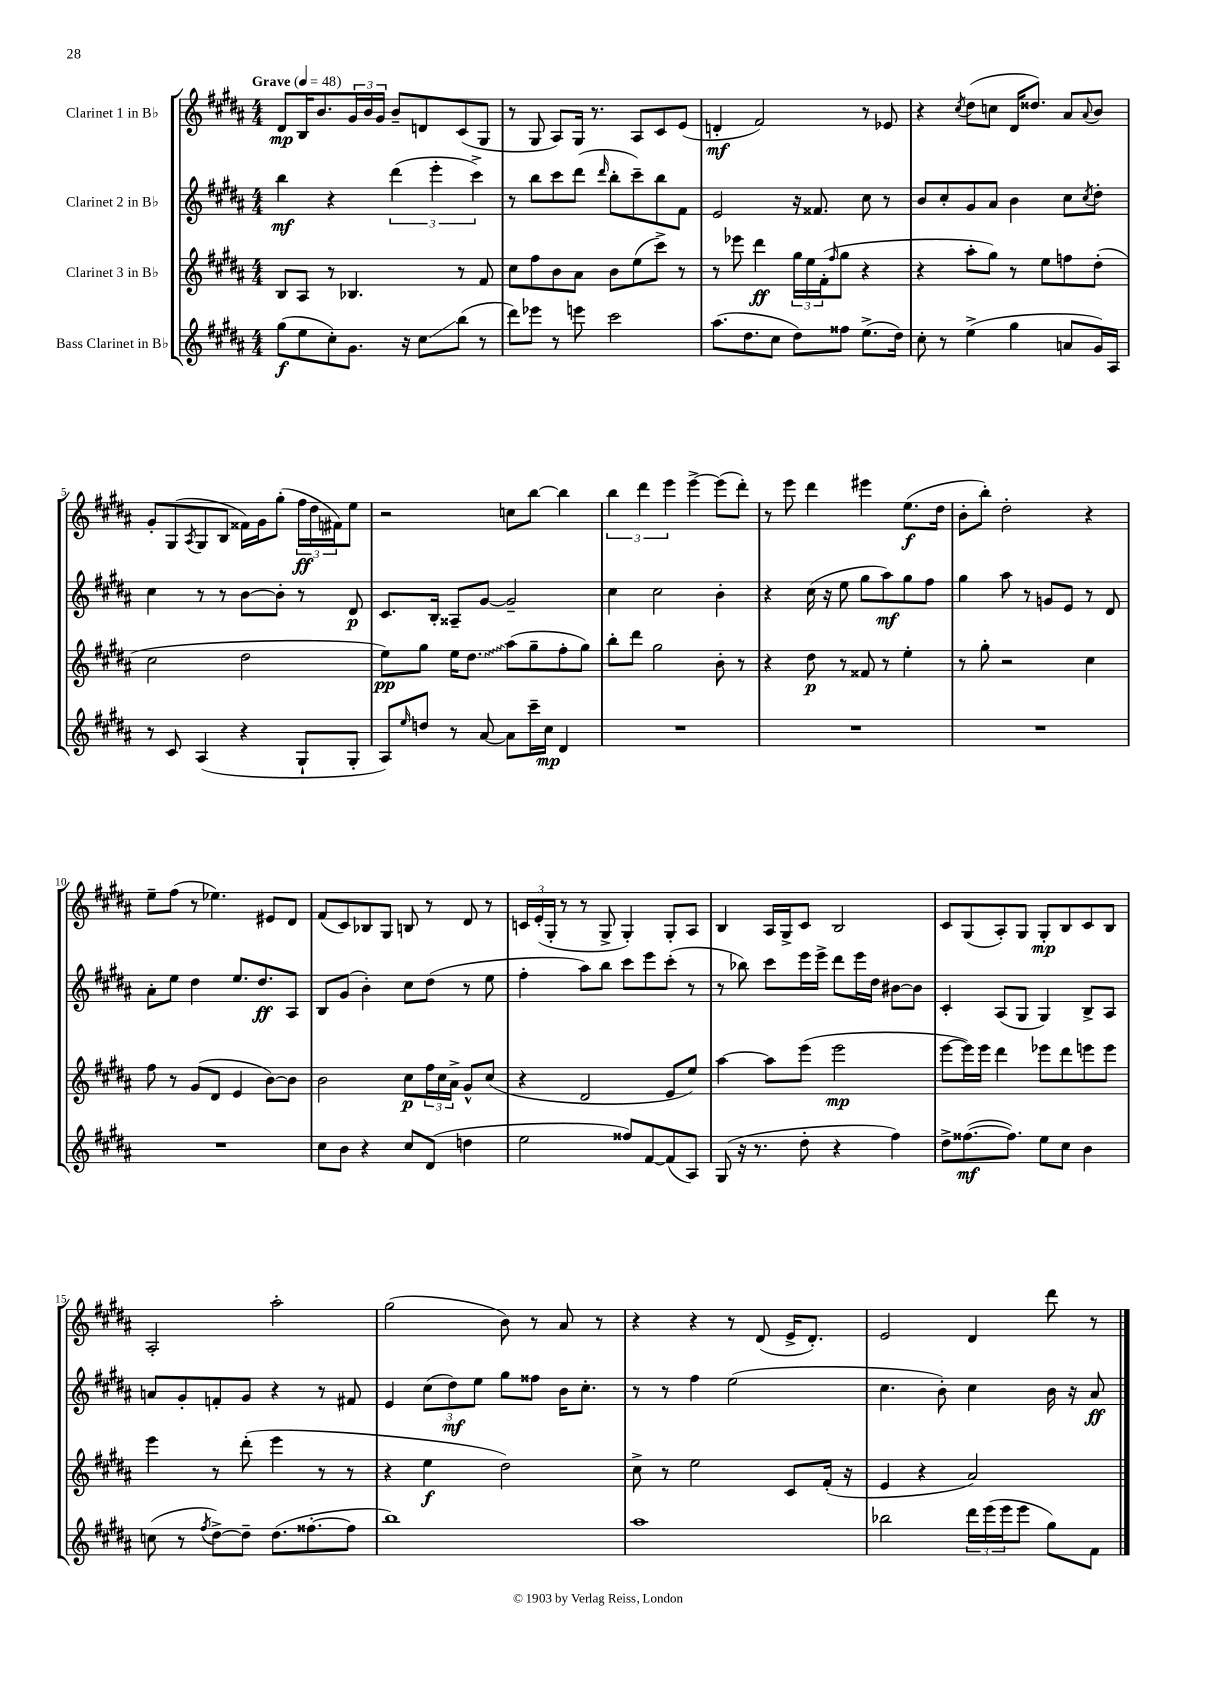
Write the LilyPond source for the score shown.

<<
\new StaffGroup <<
\new Staff = "s0" \with { instrumentName = "Clarinet 1 in Bb" } {
    \clef treble \key b \major \numericTimeSignature \time 4/4 \tempo "Grave" 4 = 48
    dis'8\mp b16 b'8. \tuplet 3/2 { gis'16 b'16 gis'16 } b'8-- d'8 cis'8( gis8 |
    r8 gis8 ais8) gis16 r8. ais8 cis'8 e'8( |
    d'4-.\mf fis'2) r8 ees'8 |
    r4 \acciaccatura { cis''8 } dis''8( c''8 dis'16 disis''8.) ais'8 \appoggiatura { ais'8 } b'8 |
    gis'8-. gis8( \acciaccatura { ais8 } gis8 b8 fisis'16) gis'16 gis''8-.( \tuplet 3/2 { fis''16\ff dis''16 fis'16) } e''8 |
    r2 c''8 b''8~ b''4 |
    \tuplet 3/2 { b''4 dis'''4 e'''4 } e'''4~-> e'''8( dis'''8-.) |
    r8 e'''8 dis'''4 eis'''4 e''8.\f( dis''16 |
    b'8-. b''8-.) dis''2-. r4 |
    e''8-- fis''8( r8 ees''4.) eis'8 dis'8 |
    fis'8( cis'8) bes8 gis8 b8 r8 dis'8 r8 |
    \tuplet 3/2 { c'16 e'16-.( gis16-. } r8 r8 gis8-> gis4-.) gis8-. ais8 |
    b4 ais16 gis16-> cis'8 b2 |
    cis'8 gis8( ais8-.) gis8 gis8-.\mp b8 cis'8 b8 |
    ais2-. ais''2-. |
    gis''2( b'8) r8 ais'8 r8 |
    r4 r4 r8 dis'8( e'16-> dis'8.-.) |
    e'2 dis'4 dis'''8 r8 \bar "|." |
}
\new Staff = "s1" \with { instrumentName = "Clarinet 2 in Bb" } {
    \clef treble \key b \major \numericTimeSignature \time 4/4
    b''4\mf r4 \tuplet 3/2 { dis'''4( e'''4-. cis'''4->) } |
    r8 b''8 cis'''8 dis'''8( \grace { dis'''16 } b''8-. cis'''8--) b''8 fis'8 |
    e'2 r16 fisis'8. cis''8 r8 |
    b'8 cis''8-. gis'8 ais'8 b'4 cis''8 \acciaccatura { cis''8 } dis''8-. |
    cis''4 r8 r8 b'8~ b'8-. r8 dis'8\p |
    cis'8. b16-. aisis8-- gis'8~ gis'2-- |
    cis''4 cis''2 b'4-. |
    r4 cis''16( r16 e''8 gis''8 ais''8\mf) gis''8 fis''8 |
    gis''4 ais''8 r8 g'8 e'8 r8 dis'8 |
    ais'8-. e''8 dis''4 e''8. dis''8.\ff ais8 |
    b8 gis'8( b'4-.) cis''8 dis''8( r8 e''8 |
    fis''4-. ais''8) b''8 cis'''8 e'''8 cis'''8-.( r8 |
    r8 bes''8) cis'''8 e'''16 e'''16-> dis'''8 e'''16 dis''16 bis'8~ bis'8 |
    cis'4-. ais8( gis8 gis4) b8-> ais8 |
    a'8 gis'8-. f'8-. gis'8 r4 r8 fis'8 |
    e'4 \tuplet 3/2 { cis''8( dis''8\mf) e''8 } gis''8 fisis''8 b'16 cis''8.-. |
    r8 r8 fis''4 e''2( |
    cis''4. b'8-.) cis''4 b'16 r16 ais'8\ff \bar "|." |
}
\new Staff = "s2" \with { instrumentName = "Clarinet 3 in Bb" } {
    \clef treble \key b \major \numericTimeSignature \time 4/4
    b8 ais8 r8 bes4. r8 fis'8 |
    cis''8 fis''8 b'8 ais'8 b'8 e''8( cis'''8->) r8 |
    r8 ees'''8 dis'''4\ff \tuplet 3/2 { gis''16 e''16 fis'16-.( } \grace { fis''16 } gis''8 r4 |
    r4 ais''8-. gis''8) r8 e''8 f''8 dis''8-.( |
    cis''2 dis''2 |
    e''8\pp) gis''8 e''16 \once \override Glissando.style = #'zigzag dis''8.\glissando ais''8( gis''8-- fis''8-. gis''8) |
    b''8-. dis'''8 gis''2 b'8-. r8 |
    r4 dis''8\p r8 fisis'8 r8 e''4-. |
    r8 gis''8-. r2 cis''4 |
    fis''8 r8 gis'8( dis'8 e'4 b'8~) b'8 |
    b'2 cis''8\p \tuplet 3/2 { fis''16 cis''16 ais'16-> } gis'8-^ cis''8( |
    r4 dis'2 e'8 e''8) |
    ais''4~ ais''8 e'''8( e'''2\mp |
    e'''8~ e'''16) e'''16 dis'''4 ees'''8 dis'''8 e'''8 e'''8 |
    e'''4 r8 dis'''8-.( e'''4 r8 r8 |
    r4 e''4\f dis''2) |
    cis''8-> r8 e''2 cis'8 fis'16-.( r16 |
    e'4 r4 ais'2) \bar "|." |
}
\new Staff = "s3" \with { instrumentName = "Bass Clarinet in Bb" } {
    \clef treble \key b \major \numericTimeSignature \time 4/4
    gis''8\f( e''8 cis''8-.) gis'8. r16 cis''8\glissando b''8( r8 |
    dis'''8) ees'''8 r8 e'''8 cis'''2 |
    ais''8.( dis''8. cis''8 dis''8) fisis''8 e''8.->( dis''16) |
    cis''8-. r8 e''4->( gis''4 a'8 gis'16) ais16 |
    r8 cis'8 ais4( r4 gis8-! gis8-. |
    ais8) \grace { e''16 } d''8 r8 ais'8~ ais'8 cis'''16-- cis''16\mp dis'4 |
    R1 |
    R1 |
    R1 |
    R1 |
    cis''8 b'8 r4 cis''8 dis'8( d''4 |
    e''2 fisis''8) fis'8~ fis'8( ais8) |
    gis8( r16 r8. dis''8-. r4 fis''4) |
    dis''8-> fisis''8.~\mf( fisis''8.) e''8 cis''8 b'4 |
    c''8( r8 \acciaccatura { fis''8 } dis''8~->) dis''8-- dis''8.( fisis''8.~-. fisis''8 |
    b''1) |
    ais''1 |
    bes''2 \tuplet 3/2 { dis'''16 e'''16( e'''16 } e'''8 gis''8) fis'8 \bar "|." |
}
>>
>>
